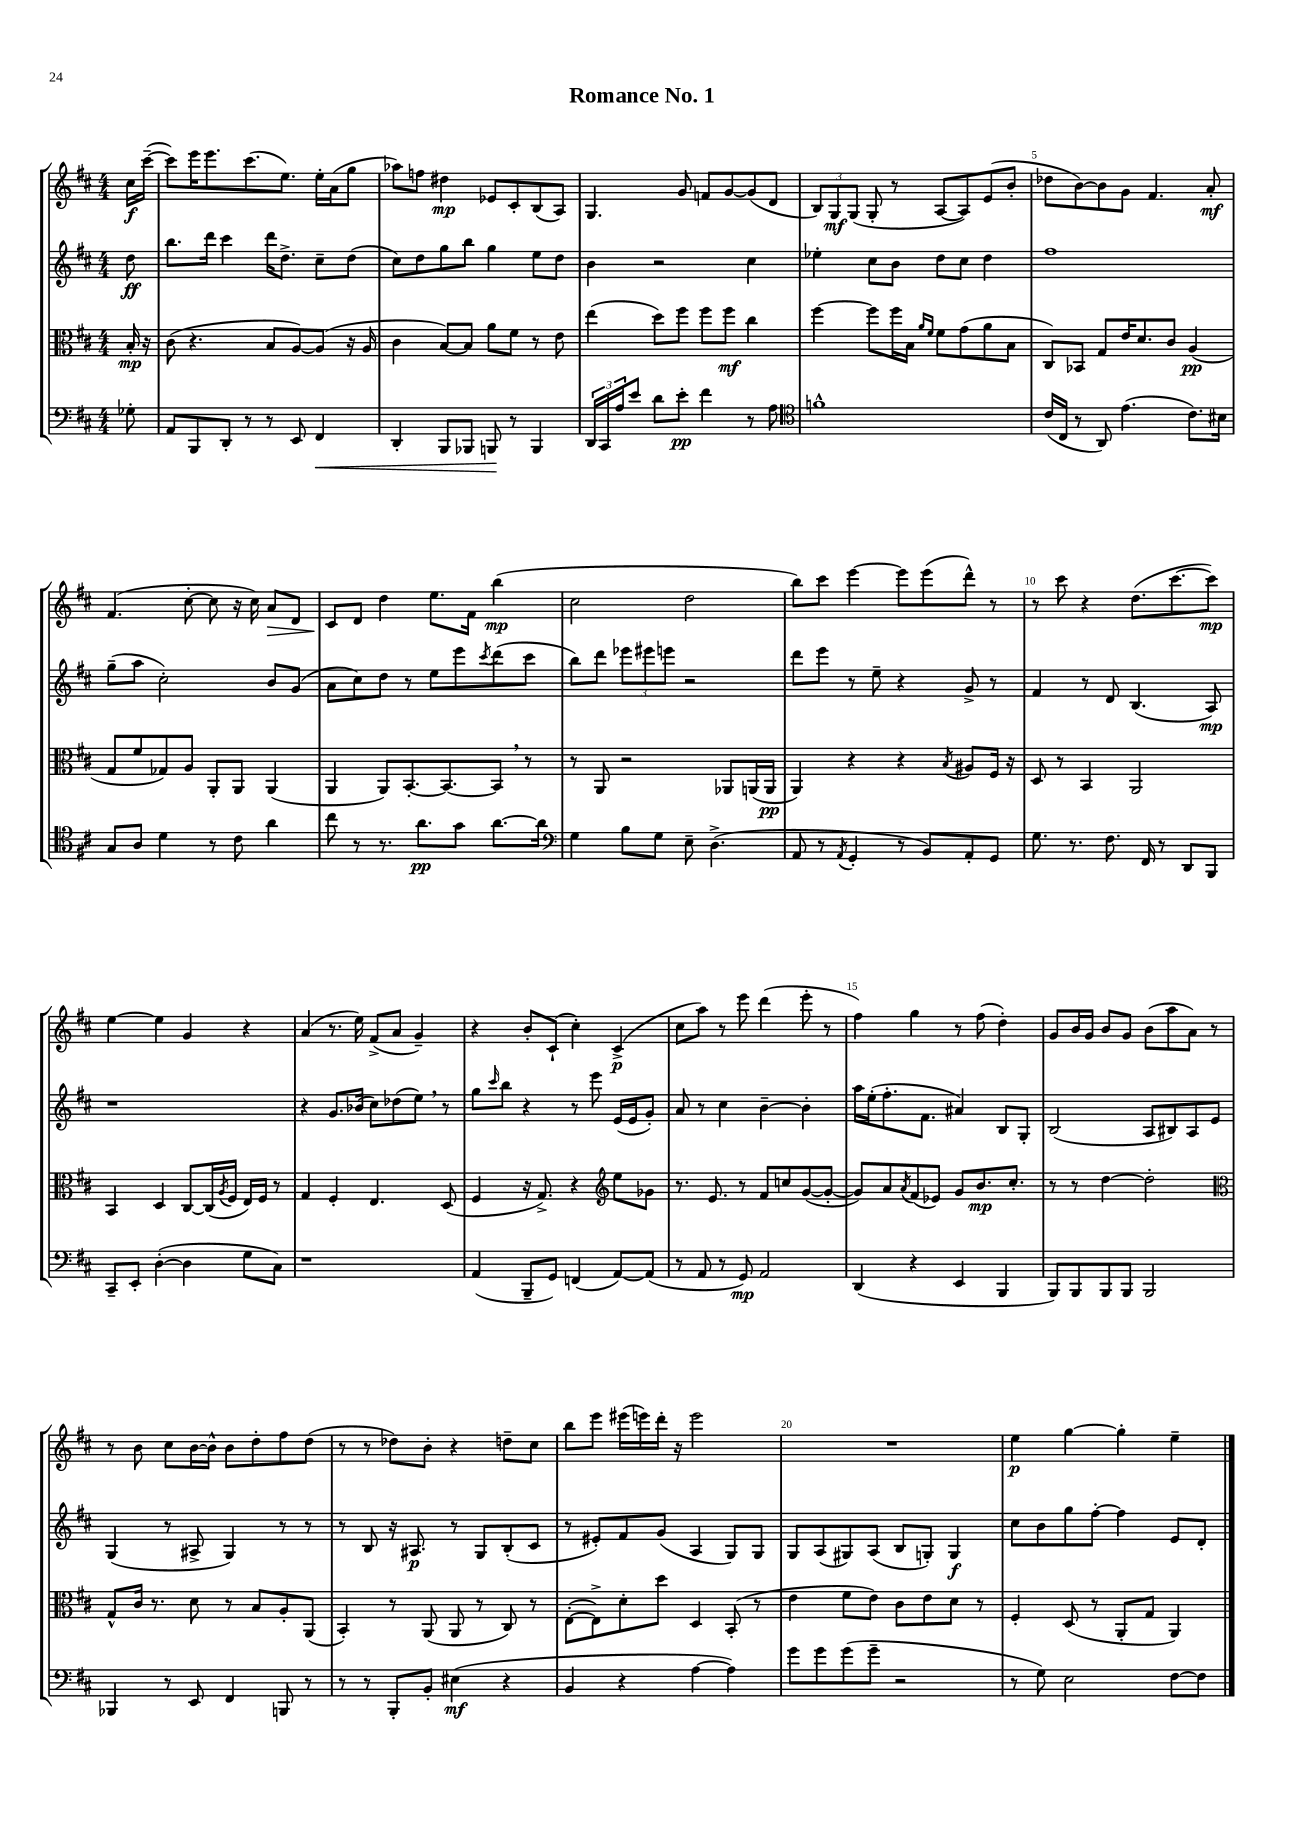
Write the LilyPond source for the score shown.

\header { title = "Romance No. 1" }
<<
\new StaffGroup <<
\new Staff = "s0" {
    \clef treble \key d \major \numericTimeSignature \time 4/4 \partial 8
    cis''16\f cis'''16~--( |
    cis'''8) e'''16 e'''8. cis'''8.( e''8.) e''16-. a'16( g''8 |
    aes''8) f''8 dis''4\mp ees'8 cis'8-. b8( a8) |
    g4. g'8 f'8 g'8~ g'8( d'8 |
    \tuplet 3/2 { b8) g8\mf g8( } g8-. r8 a8~ a8) e'8( b'8-. |
    des''8 b'8~) b'8 g'8 fis'4. a'8-.\mf |
    fis'4.( cis''8~-. cis''8 r16 cis''16) a'8\> d'8 |
    cis'8\! d'8 d''4 e''8. fis'16 b''4\mp( |
    cis''2 d''2 |
    b''8) cis'''8 e'''4~ e'''8 e'''8( d'''8-^) r8 |
    r8 cis'''8 r4 d''8.( cis'''8.~ cis'''8\mp) |
    e''4~ e''4 g'4 r4 |
    a'4( r8. e''16) fis'8->( a'8 g'4--) |
    r4 b'8-. cis'8-!( cis''4-.) cis'4->\p( |
    cis''8 a''8) r8 e'''8 d'''4( e'''8-. r8 |
    fis''4) g''4 r8 fis''8( d''4-.) |
    g'8 b'16 g'16 b'8 g'8 b'8( a''8 a'8) r8 |
    r8 b'8 cis''8 b'16~ b'16-^ b'8 d''8-. fis''8 d''8( |
    r8 r8 des''8) b'8-. r4 d''8-- cis''8 |
    b''8 e'''8 eis'''16( e'''16) d'''16-. r16 e'''2 |
    R1 |
    e''4\p g''4~ g''4-. e''4-- \bar "|." |
}
\new Staff = "s1" {
    \clef treble \key d \major \numericTimeSignature \time 4/4 \partial 8
    d''8\ff |
    b''8. d'''16 cis'''4 d'''16 d''8.-> cis''8-- d''8( |
    cis''8) d''8 g''8 b''8 g''4 e''8 d''8 |
    b'4 r2 cis''4 |
    ees''4-. cis''8 b'8 d''8 cis''8 d''4 |
    fis''1 |
    g''8--( a''8 cis''2-.) b'8 g'8( |
    a'8 cis''8) d''8 r8 e''8 e'''8 \acciaccatura { cis'''8 } d'''8( cis'''8 |
    b''8) d'''8 \tuplet 3/2 { ees'''8 eis'''8 e'''8 } r2 |
    d'''8 e'''8 r8 e''8-- r4 g'8-> r8 |
    fis'4 r8 d'8 b4.( a8\mp) |
    r1 |
    r4 g'8. bes'16( cis''8) des''8( e''8) \breathe r8 |
    g''8 \grace { cis'''16 } b''8 r4 r8 e'''8 e'16( e'16 g'8-.) |
    a'8 r8 cis''4 b'4~-- b'4-. |
    a''16 e''16-.( fis''8.-. fis'8. ais'4) b8 g8-. |
    b2( a8 bis8) a8 e'8 |
    g4( r8 ais8-> g4) r8 r8 |
    r8 b8 r16 ais8.\p r8 g8 b8-.( cis'8 |
    r8 eis'8-.) fis'8 g'8( a4 g8) g8 |
    g8 a8( gis8) a8( b8 g8-.) g4\f |
    cis''8 b'8 g''8 fis''8~-. fis''4 e'8 d'8-. \bar "|." |
}
\new Staff = "s2" {
    \clef alto \key d \major \numericTimeSignature \time 4/4 \partial 8
    b16-.\mp r16 |
    cis'8( r4. b8 a8~) a8( r16 a16 |
    cis'4 b8~) b8 a'8 fis'8 r8 e'8 |
    e''4( d''8) fis''8 fis''8 fis''8\mf cis''4 |
    fis''4~ fis''8 fis''16 b16 \grace { a'16 fis'16 } fis'8 g'8( a'8 b8 |
    cis8) bes,8 g8 e'16 d'8. cis'8 a4\pp( |
    g8 fis'8 ges8) a8 a,8-. a,8 a,4( |
    a,4 a,8) b,8.~-. b,8.~ b,8 \breathe r8 |
    r8 a,8 r2 aes,8 a,16( a,16\pp |
    a,4) r4 r4 \acciaccatura { b8 } ais8 fis16 r16 |
    d8 r8 b,4 a,2 |
    b,4 d4 cis8~ cis16( \acciaccatura { a8 } fis16 e16) fis16 r8 |
    g4 fis4-. e4. d8( |
    fis4 r16 g8.->) r4 \clef treble e''8 ges'8 |
    r8. e'8. r8 fis'8 c''8 g'8~( g'8~-. |
    g'8) a'8 \acciaccatura { a'8 } fis'8( ees'8) g'8 b'8.\mp cis''8.-. |
    r8 r8 d''4~ d''2-. |
    \clef alto g8-^ cis'16 r8. d'8 r8 b8 a8-. a,8( |
    b,4-.) r8 a,8( a,8 r8 cis8) r8 |
    e8~-.( e8->) d'8-. d''8 d4 b,8-.( r8 |
    e'4 fis'8 e'8) cis'8 e'8 d'8 r8 |
    fis4-. d8( r8 a,8-. g8 a,4) \bar "|." |
}
\new Staff = "s3" {
    \clef bass \key d \major \numericTimeSignature \time 4/4 \partial 8
    ges8-. |
    a,8 b,,8 d,8-. r8 r8 e,8 fis,4\< |
    d,4-. b,,8 bes,,8 b,,8\! r8 b,,4 |
    \tuplet 3/2 { d,16 cis,16 a16 } e'8 d'8 e'8-.\pp fis'4 r8 a8 |
    \clef tenor f'1-^ |
    cis'16( cis16 r8 a,8) e'4.( cis'8.) bis16 |
    g8 a8 d'4 r8 cis'8 a'4 |
    cis''8 r8 r8. a'8.\pp g'8 a'8.~ a'16 |
    \clef bass g4 b8 g8 e8-- d4.->( |
    a,8 r8 \acciaccatura { a,8 } g,4-. r8 b,8) a,8-. g,8 |
    g8. r8. fis8. fis,16 r8 d,8 b,,8 |
    cis,8-- e,8-. d4~-.( d4 g8 cis8) |
    r1 |
    a,4( b,,8-- g,8) f,4( a,8~) a,8( |
    r8 a,8 r8 g,8\mp) a,2 |
    d,4( r4 e,4 b,,4 |
    b,,8) b,,8 b,,8 b,,8 b,,2 |
    bes,,4 r8 e,8 fis,4 b,,8 r8 |
    r8 r8 b,,8-. b,8-. eis4\mf( r4 |
    b,4 r4 a4~ a4) |
    g'8 g'8 g'8( g'8-- r2 |
    r8 g8) e2 fis8~ fis8 \bar "|." |
}
>>
>>
\layout { \context { \Score \override BarNumber.break-visibility = ##(#f #t #t) barNumberVisibility = #(every-nth-bar-number-visible 5) } }
